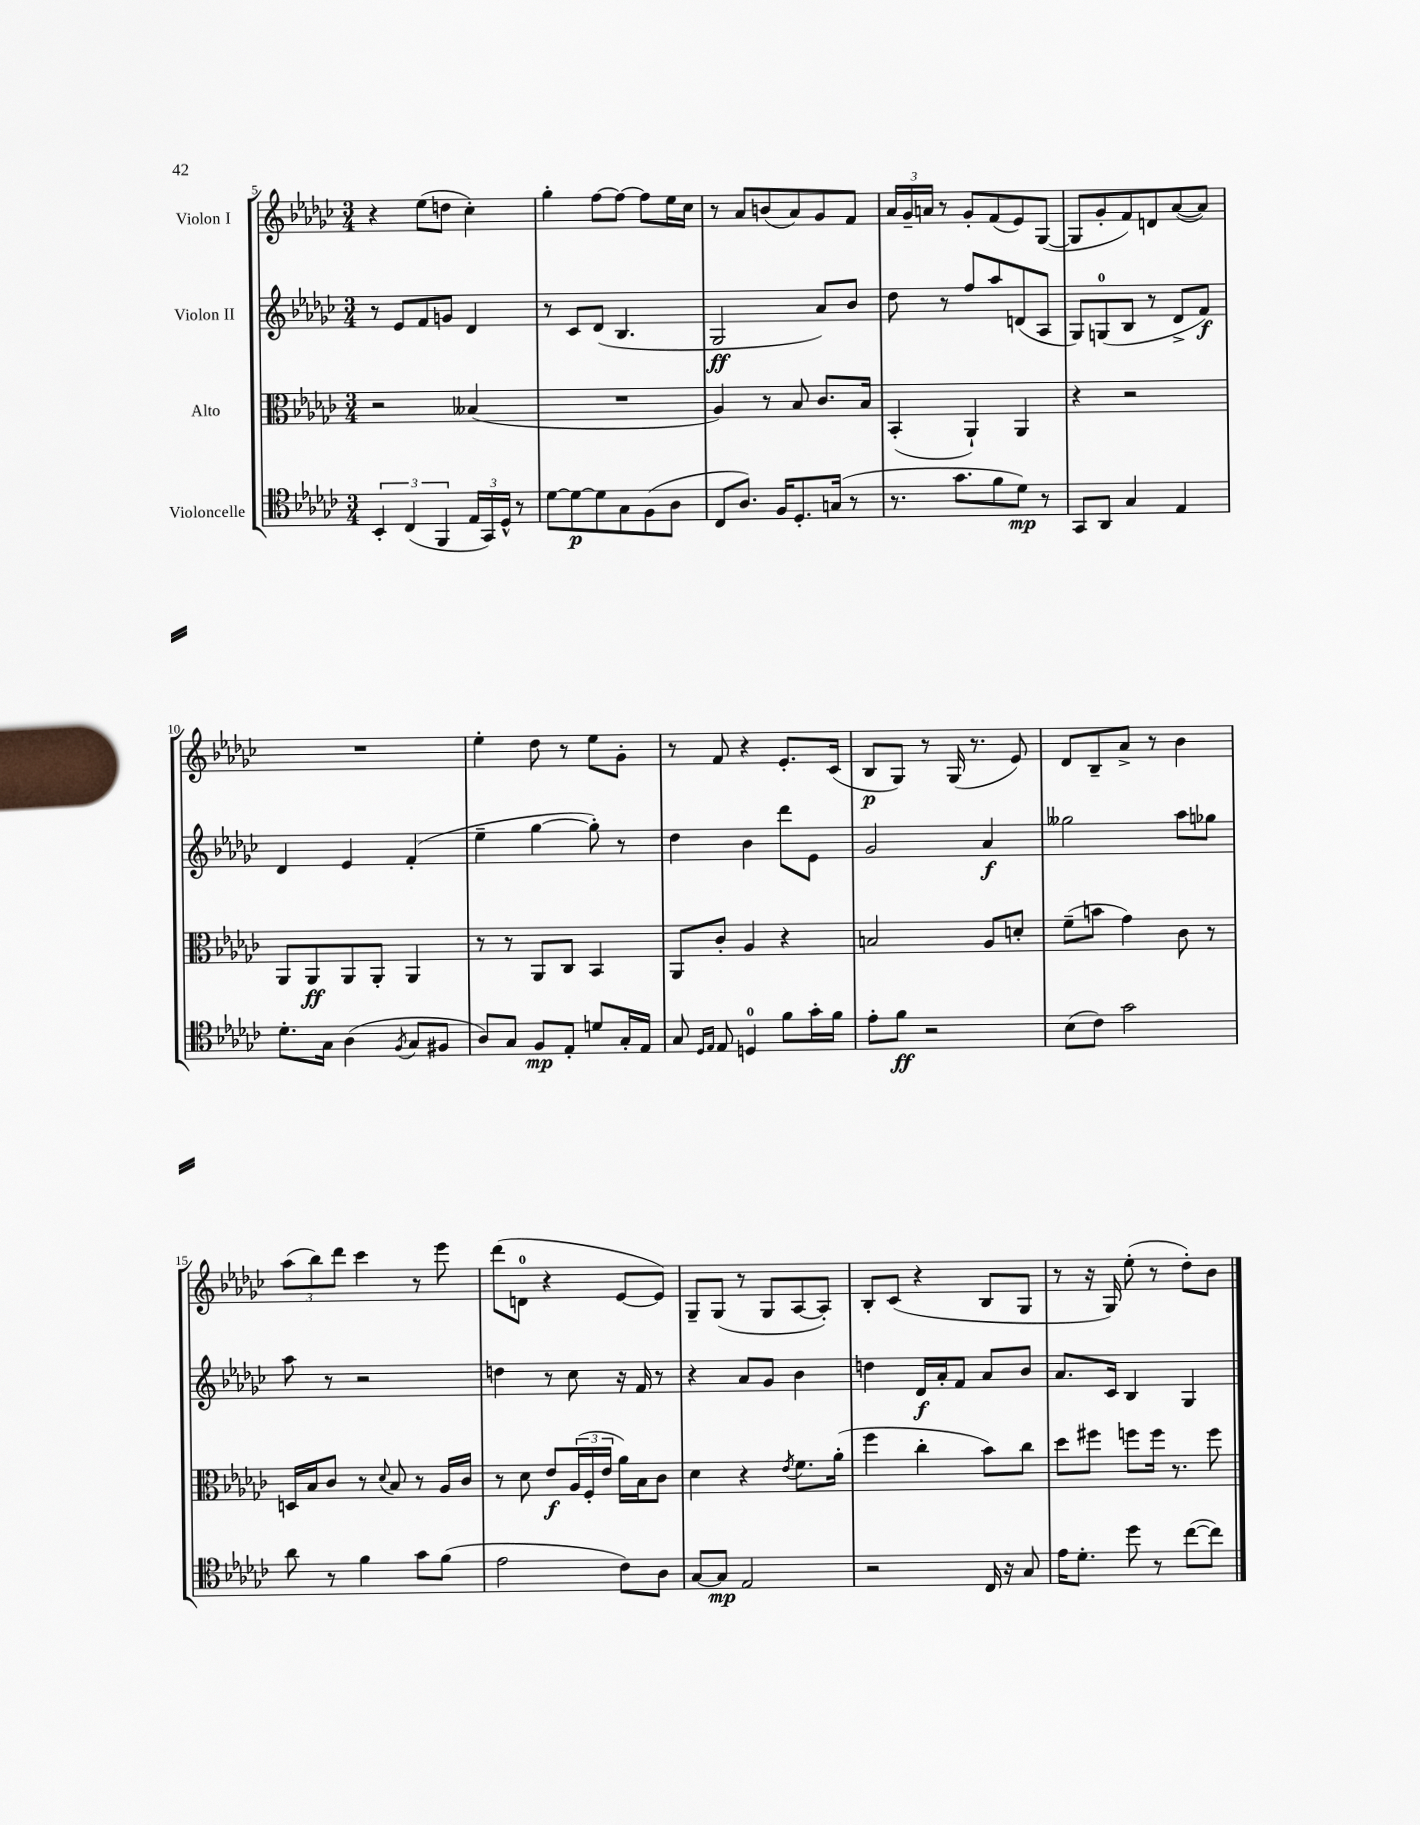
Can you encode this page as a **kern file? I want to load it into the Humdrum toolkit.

**kern	**dynam	**kern	**dynam	**kern	**dynam	**kern	**dynam
*part4	*part4	*part3	*part3	*part2	*part2	*part1	*part1
*staff4	*staff4	*staff3	*staff3	*staff2	*staff2	*staff1	*staff1
*I"Violoncelle	*	*I"Alto	*	*I"Violon II	*	*I"Violon I	*
*clefC4	*	*clefC3	*	*clefG2	*	*clefG2	*
*k[b-e-a-d-g-c-]	*	*k[b-e-a-d-g-c-]	*	*k[b-e-a-d-g-c-]	*	*k[b-e-a-d-g-c-]	*
*M3/4	*	*M3/4	*	*M3/4	*	*M3/4	*
=5	=5	=5	=5	=5	=5	=5	=5
6BB-'/	.	2r	.	8r	.	4r	.
.	.	.	.	8e-/L	.	.	.
(6C-/	.	.	.	.	.	.	.
.	.	.	.	8f/	.	(8ee-\L	.
6FF/	.	.	.	.	.	.	.
.	.	.	.	8gn/J	.	8ddn\J	.
24E-/LL	.	(4B--X/	.	4d-/	.	4cc-'\)	.
24GG-/)	.	.	.	.	.	.	.
24D-^^/JJ	.	.	.	.	.	.	.
8r	.	.	.	.	.	.	.
=6	=6	=6	=6	=6	=6	=6	=6
[8d-\L	.	2.r	.	8r	.	4gg-'\	.
8d-\_	p	.	.	8c-/L	.	.	.
8d-\]	.	.	.	(8d-/J	.	[8ff\L	.
8G-\	.	.	.	4.B-/	.	8ff\J_	.
(8F\	.	.	.	.	.	8ff\L]	.
8A-\J	.	.	.	.	.	16ee-\L	.
.	.	.	.	.	.	16cc-\JJ	.
=7	=7	=7	=7	=7	=7	=7	=7
8C-/L	.	4A-/)	.	2G-/	ff	8r	.
8.A-/J)	.	.	.	.	.	8a-/L	.
.	.	8r	.	.	.	(8bn/	.
16F/KL	.	.	.	.	.	.	.
8.D-'/	.	8B-/	.	.	.	8a-/)	.
.	.	8.c-/L	.	8a-/L)	.	8g-/	.
(16Gn/Jk	.	.	.	.	.	.	.
8r	.	.	.	8b-/J	.	8f/J	.
.	.	16B-/Jk	.	.	.	.	.
=8	=8	=8	=8	=8	=8	=8	=8
8.r	.	(4BB-'/	.	8dd-\	.	24a-/LL	.
.	.	.	.	.	.	24g-~/	.
.	.	.	.	.	.	24an/JJ	.
.	.	.	.	8r	.	8r	.
8.g-\L	.	.	.	.	.	.	.
.	.	4AA-`/)	.	8ff/L	.	8g-'/L	.
8f\	.	.	.	8aa-/	.	(8f/	.
8d-\J)	mp	4AA-/	.	(8dn/	.	8e-/)	.
8r	.	.	.	8A-/J	.	([8G-/J	.
=9	=9	=9	=9	=9	=9	=9	=9
8GG-/L	.	4r	.	8G-/L)	.	8G-/L]	.
8AA-/J	.	.	.	(8Gn/	.	8g-'/	.
4G-/	.	2r	.	8B-/J	.	8f/)	.
.	.	.	.	8r	.	8dn/	.
4E-/	.	.	.	8d-^/L	.	([8a-/	.
.	.	.	.	8f/J)	f	8a-/J])	.
!!LO:LB:g=z
=10	=10	=10	=10	=10	=10	=10	=10
8.d-'\L	.	8AA-/L	.	4d-/	.	2.r	.
.	.	8AA-/	ff	.	.	.	.
16G-\Jk	.	.	.	.	.	.	.
(4A-\	.	8AA-/	.	4e-/	.	.	.
.	.	8AA-'/J	.	.	.	.	.
8qF/	.	.	.	.	.	.	.
8G-/L	.	4AA-/	.	(4f'/	.	.	.
8F#X/J	.	.	.	.	.	.	.
=11	=11	=11	=11	=11	=11	=11	=11
8A-/L)	.	8r	.	4ee-~\	.	4ee-'\	.
8G-/J	.	8r	.	.	.	.	.
8F/L	mp	8AA-/L	.	[4gg-\	.	8dd-\	.
8E-'/J	.	8C-/J	.	.	.	8r	.
8dn/L	.	4BB-/	.	8gg-'\])	.	8ee-\L	.
16G-'/L	.	.	.	8r	.	8g-'\J	.
16E-/JJ	.	.	.	.	.	.	.
=12	=12	=12	=12	=12	=12	=12	=12
8G-/	.	8AA-/L	.	4dd-\	.	8r	.
16qqD-/LL	.	.	.	.	.	.	.
16qqE-/JJ	.	.	.	.	.	.	.
8E-/	.	8c-'/J	.	.	.	8f/	.
4Dn/	.	4A-/	.	4b-\	.	4r	.
8f\L	.	4r	.	8ddd-\L	.	8.e-'/L	.
16g-'\L	.	.	.	8e-\J	.	.	.
16f\JJ	.	.	.	.	.	(16c-/Jk	.
=13	=13	=13	=13	=13	=13	=13	=13
8e-'\L	.	2Bn/	.	2g-/	.	8B-/L	p
8f\J	ff	.	.	.	.	8G-/J)	.
2r	.	.	.	.	.	8r	.
.	.	.	.	.	.	(16G-/	.
.	.	.	.	.	.	8.r	.
.	.	8A-/L	.	4a-/	f	.	.
.	.	8dn'/J	.	.	.	8e-/)	.
=14	=14	=14	=14	=14	=14	=14	=14
(8B-\L	.	(8f~\L	.	2gg--X\	.	8d-/L	.
8c-\J)	.	8bn\J	.	.	.	8B-~/	.
2g-\	.	4g-\)	.	.	.	8a-^/J	.
.	.	.	.	.	.	8r	.
.	.	8c-\	.	8aa-\L	.	4b-\	.
.	.	8r	.	8gg-X\J	.	.	.
!!LO:LB:g=z
=15	=15	=15	=15	=15	=15	=15	=15
8a-\	.	16Dn/LL	.	8aa-\	.	(12aa-\L	.
.	.	16B-/J	.	.	.	.	.
.	.	.	.	.	.	12bb-\)	.
8r	.	8c-/J	.	8r	.	.	.
.	.	.	.	.	.	12ddd-\J	.
4f\	.	8r	.	2r	.	4ccc-\	.
.	.	8qqd-/	.	.	.	.	.
.	.	8B-/	.	.	.	.	.
8g-\L	.	8r	.	.	.	8r	.
(8f\J	.	16A-/LL	.	.	.	8eee-\	.
.	.	16c-/JJ	.	.	.	.	.
=16	=16	=16	=16	=16	=16	=16	=16
2e-\	.	8r	.	4ddn\	.	(8ddd-\L	.
.	.	8d-\	.	.	.	8dn\J	.
.	.	8e-/L	f	8r	.	4r	.
.	.	(24A-/L	.	8cc-\	.	.	.
.	.	24F'/	.	.	.	.	.
.	.	24e-/JJ	.	.	.	.	.
8c-\L)	.	16a-\LL)	.	16r	.	[8e-/L	.
.	.	16B-\J	.	16f/	.	.	.
8A-\J	.	8c-\J	.	8r	.	8e-/J])	.
=17	=17	=17	=17	=17	=17	=17	=17
[8G-/L	.	4d-\	.	4r	.	8G-~/L	.
8G-/J]	mp	.	.	.	.	(8G-/J	.
2E-/	.	4r	.	8a-/L	.	8r	.
.	.	.	.	8g-/J	.	8G-/L	.
.	.	8qe-/	.	.	.	.	.
.	.	8.f\L	.	4b-\	.	[8A-/	.
.	.	.	.	.	.	8A-'/J])	.
.	.	(16a-'\Jk	.	.	.	.	.
=18	=18	=18	=18	=18	=18	=18	=18
2r	.	4ff\	.	4ddn\	.	8B-'/L	.
.	.	.	.	.	.	(8c-/J	.
.	.	4cc-'\	.	16d-/LL	f	4r	.
.	.	.	.	16a-'/J	.	.	.
.	.	.	.	8f/J	.	.	.
16C-/	.	8b-\L)	.	8a-/L	.	8B-/L	.
16r	.	.	.	.	.	.	.
8G-/	.	8cc-\J	.	8b-/J	.	8G-/J	.
=19	=19	=19	=19	=19	=19	=19	=19
16e-\KL	.	8dd-\L	.	8.a-/L	.	8r	.
8.d-'\J	.	.	.	.	.	.	.
.	.	8ff#X\J	.	.	.	16r	.
.	.	.	.	16c-/Jk	.	16G-/)	.
8dd-\	.	8ffn\L	.	4B-/	.	(8ee-'\	.
8r	.	16ff\Jk	.	.	.	8r	.
.	.	8.r	.	.	.	.	.
([8cc-\L	.	.	.	4G-/	.	8dd-'\L)	.
8cc-\J])	.	8ff\	.	.	.	8b-\J	.
==	==	==	==	==	==	==	==
*-	*-	*-	*-	*-	*-	*-	*-
